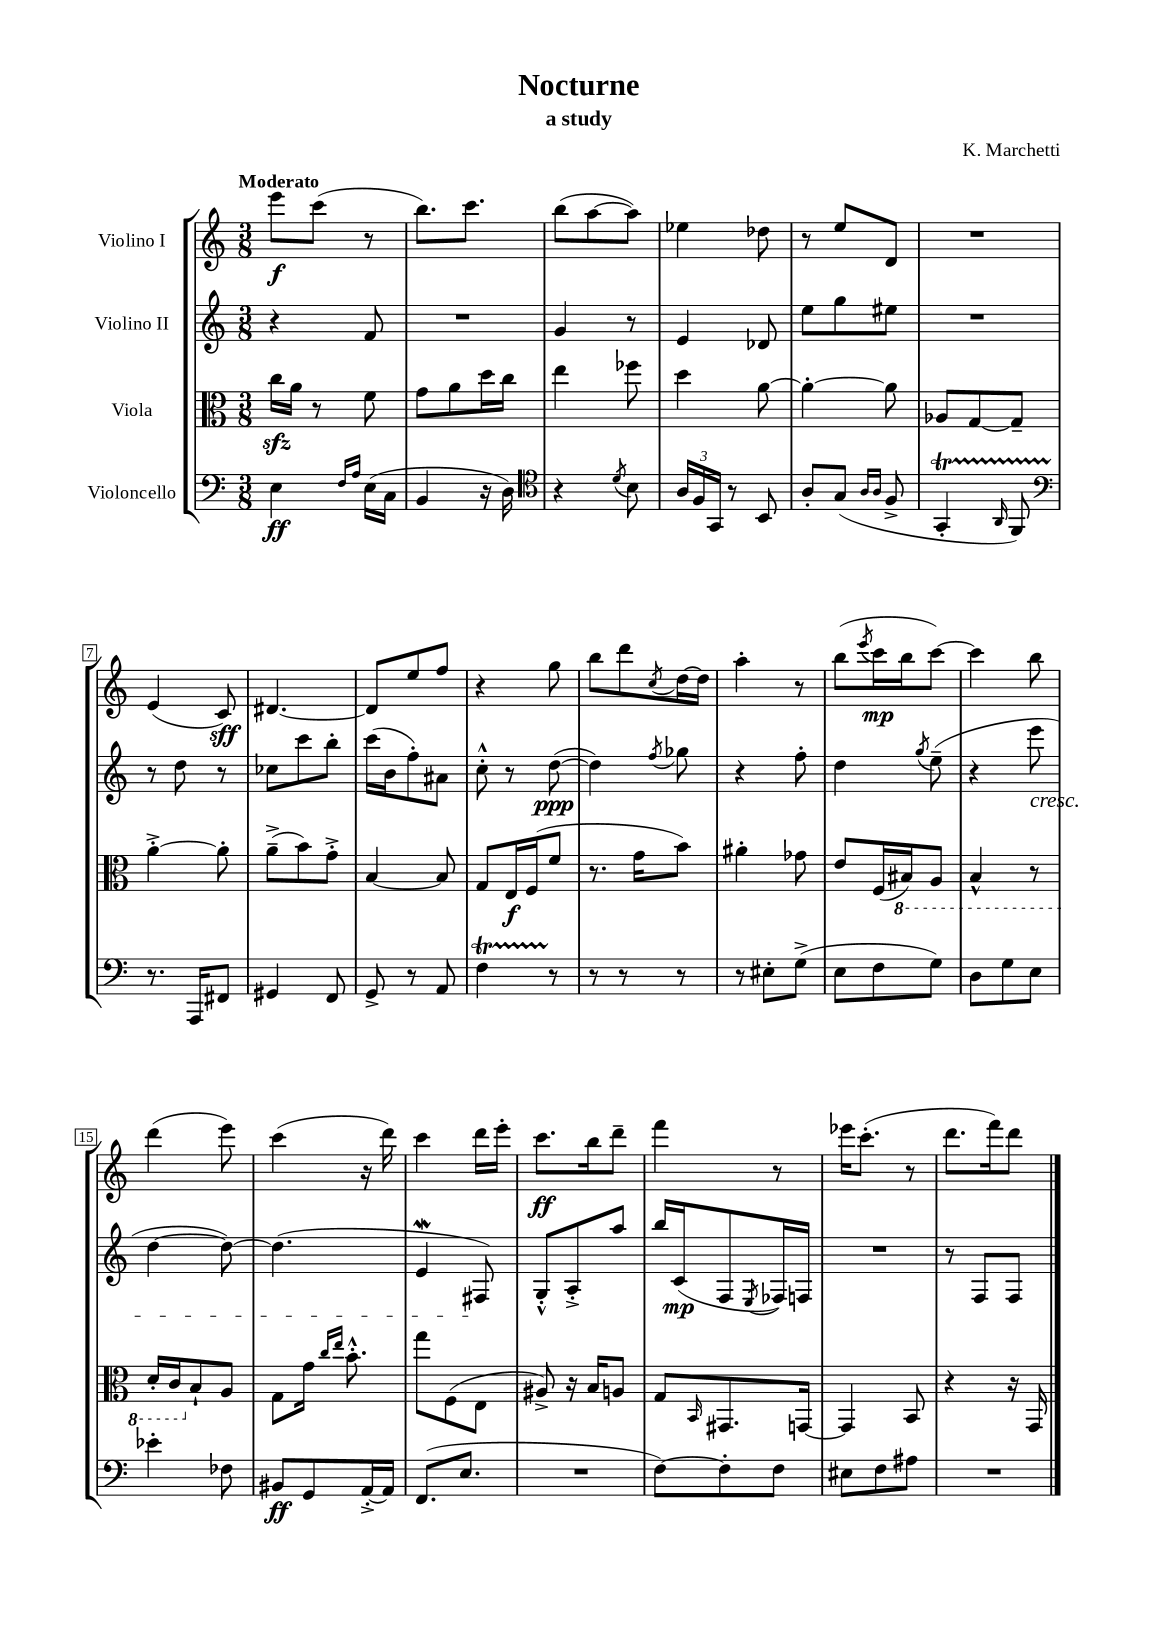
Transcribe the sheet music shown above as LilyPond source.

\header { title = "Nocturne" composer = "K. Marchetti" subtitle = "a study" }
<<
\new StaffGroup <<
\new Staff = "s0" \with { instrumentName = "Violino I" } {
    \clef treble \key c \major \numericTimeSignature \time 3/8 \tempo "Moderato"
    e'''8\f c'''8( r8 |
    b''8.) c'''8. |
    b''8( a''8~ a''8) |
    ees''4 des''8 |
    r8 e''8 d'8 |
    R4. |
    e'4( c'8\sff) |
    dis'4.~ |
    dis'8 e''8 f''8 |
    r4 g''8 |
    b''8 d'''8 \acciaccatura { c''8 } d''16~ d''16 |
    a''4-. r8 |
    b''8( \acciaccatura { e'''8 } c'''16\mp b''16 c'''8~) |
    c'''4 b''8 |
    d'''4( e'''8) |
    c'''4( r16 d'''16) |
    c'''4 d'''16 e'''16-. |
    c'''8.\ff b''16 d'''8-- |
    f'''4 r8 |
    ees'''16 c'''8.-.( r8 |
    d'''8. f'''16) d'''8 \bar "|." |
}
\new Staff = "s1" \with { instrumentName = "Violino II" } {
    \clef treble \key c \major \numericTimeSignature \time 3/8
    r4 f'8 |
    R4. |
    g'4 r8 |
    e'4 des'8 |
    e''8 g''8 eis''8 |
    R4. |
    r8 d''8 r8 |
    ces''8 c'''8 b''8-. |
    c'''16( b'16 f''8-.) ais'8 |
    c''8-.-^ r8 d''8~\ppp( |
    d''4) \acciaccatura { f''8 } ges''8 |
    r4 f''8-. |
    d''4 \acciaccatura { g''8 } e''8--( |
    r4 e'''8\cresc |
    d''4~ d''8~) |
    d''4.( |
    e'4\mordent fis8\!) |
    g8-.-^ a8-.-> a''8 |
    b''16 c'16\mp( f8 \acciaccatura { e8 } fes16) f16 |
    R4. |
    r8 f8 f8 \bar "|." |
}
\new Staff = "s2" \with { instrumentName = "Viola" } {
    \clef alto \key c \major \numericTimeSignature \time 3/8
    c''16\sfz a'16 r8 f'8 |
    g'8 a'8 d''16 c''16 |
    e''4 fes''8 |
    d''4 a'8~ |
    a'4~-. a'8 |
    aes8 g8~ g8-- |
    a'4~-.-> a'8-. |
    a'8--->( b'8) g'8-.-> |
    b4~ b8 |
    g8 e16\f f16( f'8 |
    r8. g'16 b'8) |
    ais'4-. ges'8 |
    e'8 f16( \ottava #-1 bis,16) a,8 |
    b,4-^ r8 |
    d16-. c16 \ottava #0 b8-! a8 |
    g8 g'16 \grace { c''16 e''16 } b'8.-.-^ |
    g''8 f8( e8 |
    ais8->) r16 b16 a8 |
    g8 \grace { b,16 } gis,8. g,16~ |
    g,4 b,8 |
    r4 r16 g,16 \bar "|." |
}
\new Staff = "s3" \with { instrumentName = "Violoncello" } {
    \clef bass \key c \major \numericTimeSignature \time 3/8
    e4\ff \grace { f16 a16 } e16( c16 |
    b,4 r16 d16) |
    \clef tenor r4 \acciaccatura { d'8 } b8 |
    \tuplet 3/2 { a16 f16 g,16 } r8 b,8 |
    a8-. g8( \grace { a16 a16 } f8-> |
    g,4-.\startTrillSpan \grace { a,16 } f,8) |
    \clef bass r8.\stopTrillSpan a,,16 fis,8 |
    gis,4 f,8 |
    g,8-> r8 a,8 |
    f4\startTrillSpan r8\stopTrillSpan |
    r8 r8 r8 |
    r8 eis8-. g8->( |
    e8 f8 g8) |
    d8 g8 e8 |
    ees'4-. fes8 |
    bis,8\ff g,8 a,16~-.-> a,16 |
    f,8.( e8. |
    R4. |
    f8~) f8-. f8 |
    eis8 f8 ais8 |
    R4. \bar "|." |
}
>>
>>
\layout { \context { \Score \override BarNumber.stencil = #(make-stencil-boxer 0.1 0.3 ly:text-interface::print) } }
